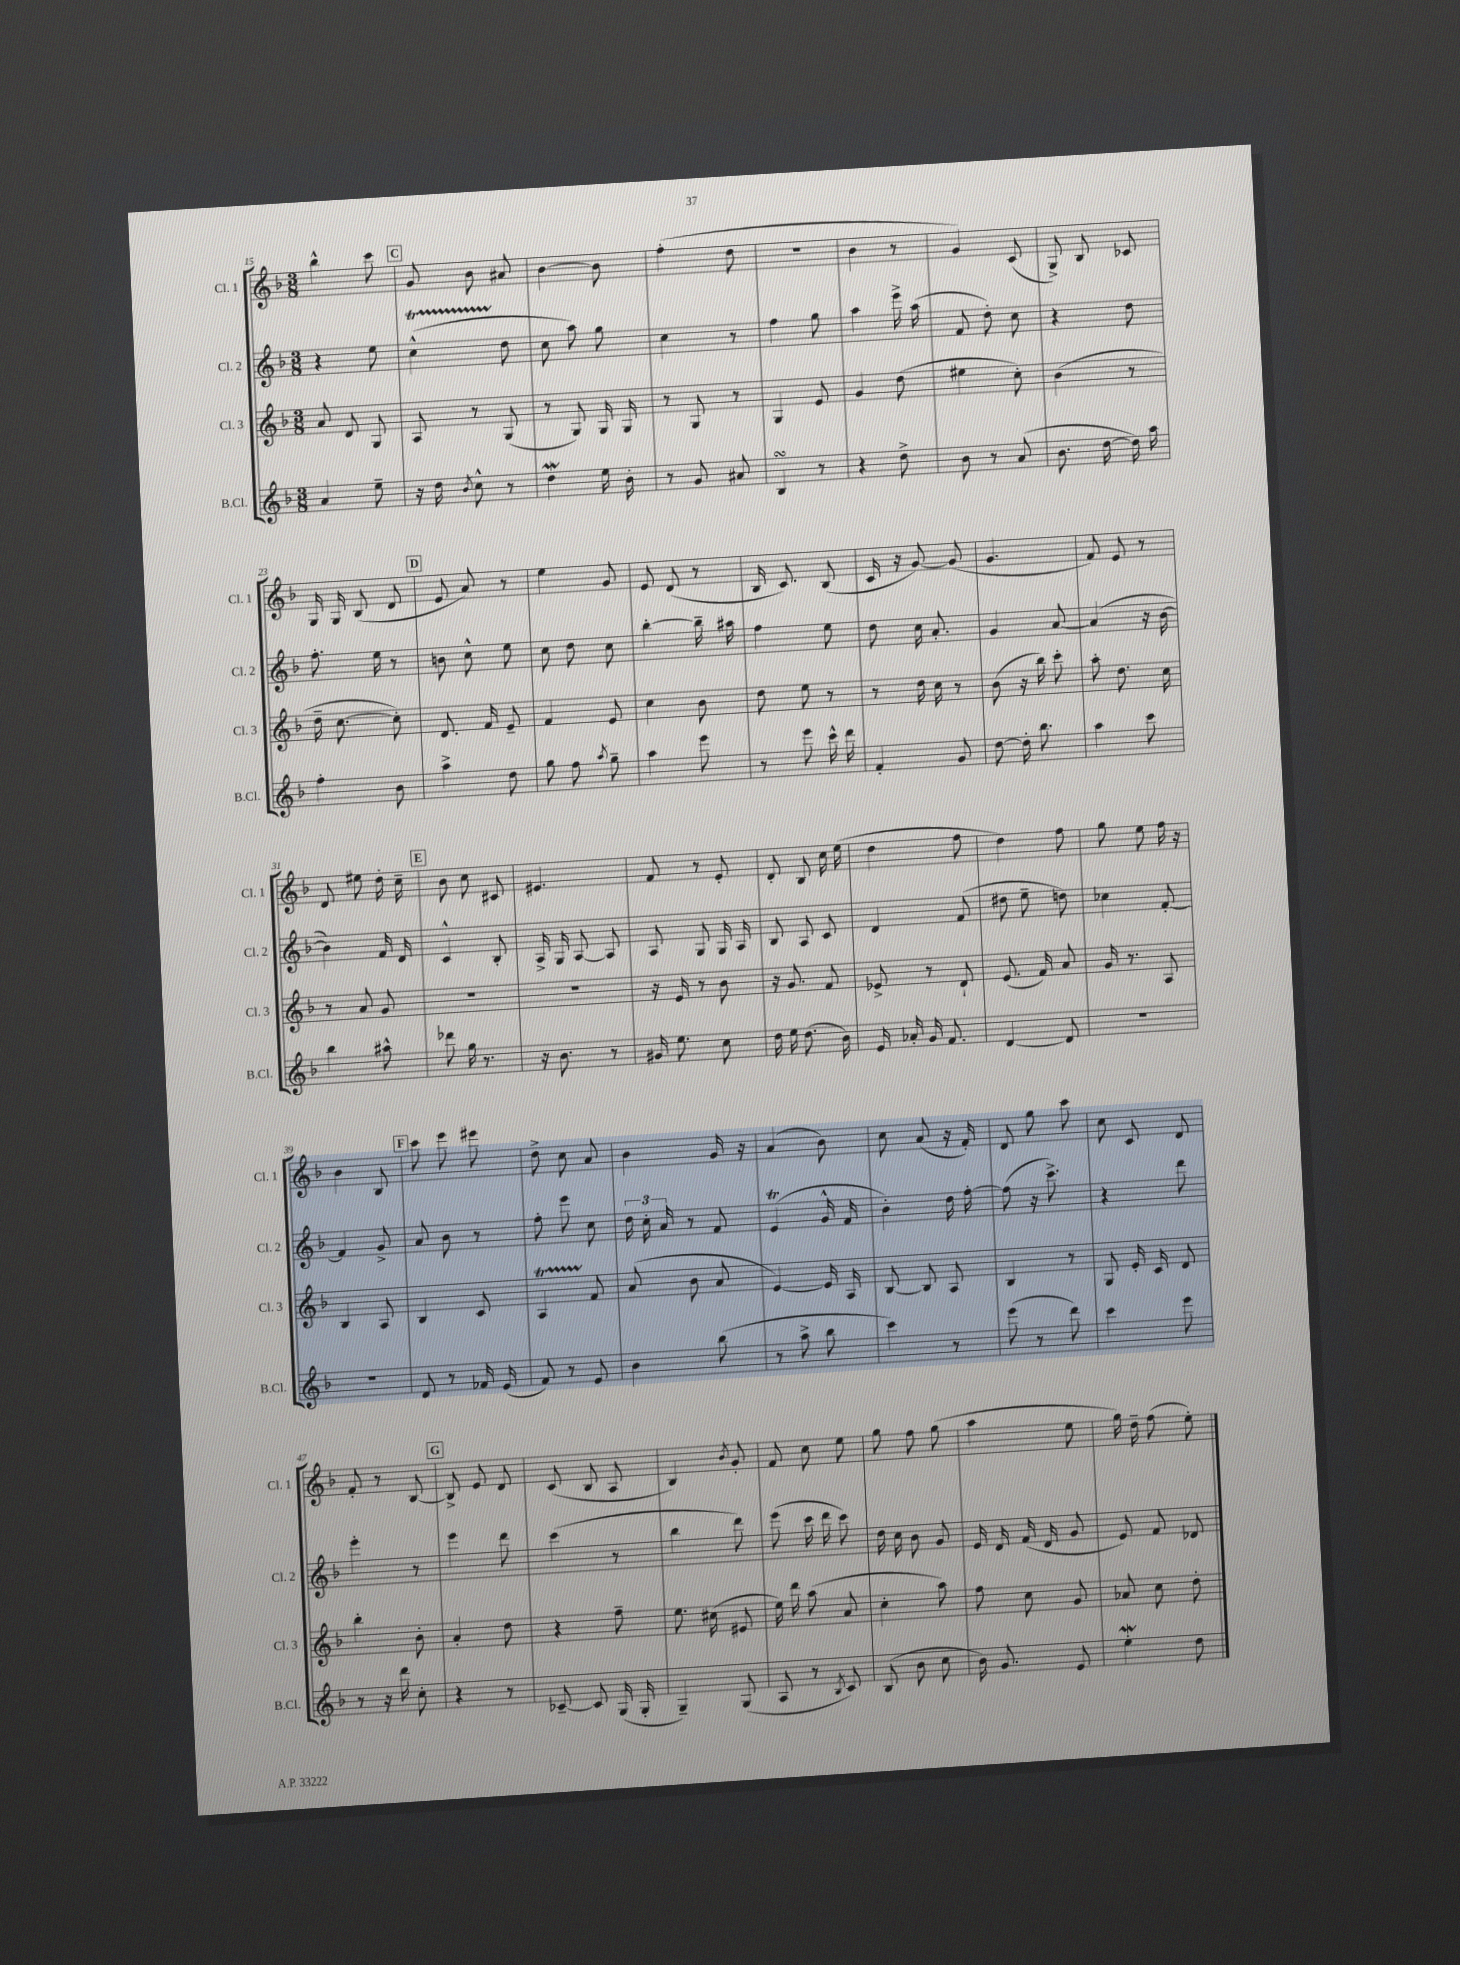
<<
\new StaffGroup <<
\new Staff = "s0" \with { instrumentName = "Cl. 1" shortInstrumentName = "Cl. 1" } {
    \clef treble \key f \major \numericTimeSignature \time 3/8
    \autoBeamOff bes''4-^ c'''8 |
    \mark \markup { \box "C" } g'8 bes'8 ais'8 |
    bes'4~ bes'8 |
    f''4-.( d''8 |
    R4. |
    bes'4 r8 |
    g'4) c'8( |
    g8->) bes8 ces'8 |
    g16 g16 bes8( d'8 |
    \mark \markup { \box "D" } e'8 a'8) r8 |
    e''4 g'8 |
    e'8 d'8( r8 |
    bes16 c'8.) bes8( |
    c'16 r16 g'8~) g'8( |
    g'4. |
    f'8) e'8 r8 |
    d'8 eis''8 d''16-. c''16-- |
    \mark \markup { \box "E" } bes'8 c''8 cis'8 |
    eis'4. |
    f'8 r8 e'8-. |
    d'8-. bes8 c''16 e''16( |
    d''4 f''8 |
    d''4) f''8 |
    g''8 e''8 f''16 r16 |
    bes'4 bes8 |
    \mark \markup { \box "F" } c'''8 e'''8 eis'''8 |
    d''8-> c''8 a'8 |
    bes'4 g'16 r16 |
    a'4( bes'8) |
    c''8 a'8( r16 f'16-.) |
    d'8 g''8 c'''8 |
    c''8 c'8 d'8 |
    f'8-. r8 bes8~ |
    \mark \markup { \box "G" } bes8-> e'8 d'8 |
    c'8( bes8 a8 |
    bes4) \acciaccatura { bes'8 } g'8-. |
    f'8 c''8 e''8 |
    g''8 f''8 g''8( |
    a''4 e''8 |
    g''16) d''16-- f''8( e''8-.) \bar "|." |
}
\new Staff = "s1" \with { instrumentName = "Cl. 2" shortInstrumentName = "Cl. 2" } {
    \clef treble \key f \major \numericTimeSignature \time 3/8
    \autoBeamOff r4 e''8 |
    \mark \markup { \box "C" } c''4-^\startTrillSpan( d''8\stopTrillSpan |
    c''8 a''8) g''8 |
    c''4 r8 |
    f''4 g''8 |
    a''4 e'''16-> a''16( |
    f'8 d''8-.) c''8 |
    r4 d''8 |
    f''8.-. e''16 r8 |
    \mark \markup { \box "D" } b'8 c''8-^ e''8 |
    c''8 d''8 c''8 |
    bes''4~-. bes''16-- ais''16 |
    f''4 e''8 |
    d''8 c''16 a'8.-. |
    g'4 a'8~ |
    a'4( r16 bes'16~ |
    bes'4) f'16 d'16 |
    \mark \markup { \box "E" } c'4-^ bes8-. |
    a16-> g16 a8~ a8 |
    a8 g8 g16 a16 |
    bes8 a8 c'8 |
    d'4 f'8( |
    dis''8 e''8-- d''8) |
    ces''4 f'8~-. |
    f'4 g'8-> |
    \mark \markup { \box "F" } a'8 bes'8 r8 |
    f''8-. e'''8 c''8 |
    \tuplet 3/2 { d''16 c''16-. a'16 } r8 f'8 |
    e'4\trill( g'16-^ f'16 |
    bes'4-.) d''16 f''16~-. |
    f''8( r16 c'''8.->) |
    r4 d'''8 |
    e'''4-. r8 |
    \mark \markup { \box "G" } e'''4 d'''8 |
    c'''4( r8 |
    bes''4 d'''8) |
    e'''8( c'''16 d'''16 c'''8) |
    d''16 c''16 bes'8 g'8 |
    e'16 d'16 f'16( d'16 g'8 |
    e'8) f'8 des'8 \bar "|." |
}
\new Staff = "s2" \with { instrumentName = "Cl. 3" shortInstrumentName = "Cl. 3" } {
    \clef treble \key f \major \numericTimeSignature \time 3/8
    \autoBeamOff a'8 d'8 g8 |
    \mark \markup { \box "C" } a8 r8 g8( |
    r8 g8) g16 g16 |
    r8 g8 r8 |
    g4 e'8 |
    g'4 d''8( |
    eis''4 c''8-.) |
    bes'4( r8 |
    d''16-- c''8.~ c''8-.) |
    \mark \markup { \box "D" } d'8. f'16 e'8-- |
    f'4 e'8 |
    c''4 bes'8 |
    d''8 e''8 r8 |
    r8 d''16 c''16 r8 |
    bes'8( r16 bes''16) c'''8-. |
    a''8-. d''8. c''16 |
    r8 a'8 g'8 |
    \mark \markup { \box "E" } R4. |
    R4. |
    r16 e'16 r8 bes'8 |
    r16 g'8. f'8 |
    ees'8-> r8 d'8-! |
    e'8.( f'16) a'8 |
    g'16 r8. a8 |
    bes4 a8 |
    \mark \markup { \box "F" } bes4 c'8 |
    a4\startTrillSpan f'8\stopTrillSpan |
    a'8( bes'8 a'8 |
    e'4~) e'16 a16 |
    bes8~ bes8 a8 |
    bes4 r8 |
    g8 e'16-. c'16 d'8 |
    bes''4-. bes'8-. |
    \mark \markup { \box "G" } a'4-. d''8 |
    r4 f''8-- |
    e''8. cis''16( eis'8 |
    e''16) d'''16 a''8( a'8 |
    c''4-. a''8) |
    f''8 c''8 g'8 |
    aes'8 c''8 d''8-. \bar "|." |
}
\new Staff = "s3" \with { instrumentName = "B.Cl." shortInstrumentName = "B.Cl." } {
    \clef treble \key f \major \numericTimeSignature \time 3/8
    \autoBeamOff a'4 e''8-- |
    \mark \markup { \box "C" } r16 d''16 \acciaccatura { bes'8 } c''8-^ r8 |
    d''4\mordent e''16 bes'16-. |
    r8 g'8 ais'8 |
    bes4\turn r8 |
    r4 d''8-> |
    bes'8 r8 a'8( |
    bes'8. d''16~ d''16) a''16 |
    f''4-. bes'8 |
    \mark \markup { \box "D" } a''4-> d''8 |
    g''8 f''8 \acciaccatura { a''8 } g''8-- |
    a''4 e'''8 |
    r8 e'''8 c'''16-^ d'''16 |
    f'4-. g'8 |
    d''8~ d''16-. bes''8. |
    a''4 c'''8 |
    bes''4 ais''8-^ |
    \mark \markup { \box "E" } des'''8 g''16 r8. |
    r16 bes'8. r8 |
    gis'16 e''8. c''8 |
    d''16 e''16 d''8.( bes'16) |
    e'16 aes'16-. g'16 f'8. |
    d'4~ d'8 |
    R4. |
    R4. |
    \mark \markup { \box "F" } d'8 r8 fes'16 e'16( |
    f'8) r8 e'8 |
    bes'4 bes''8( |
    r8 a''8-> bes''8 |
    c'''4) r8 |
    e'''8( r8 d'''8) |
    c'''4 e'''8 |
    r8 r16 d'''16 c''8-. |
    \mark \markup { \box "G" } r4 r8 |
    ces'8~-- ces'8 g16( g16-. |
    g4--) g8( |
    a8 r8 \acciaccatura { bes8 } c'8) |
    bes8( bes'8 c''8 |
    bes'16) g'8. e'8 |
    e''4-.\mordent d''8 \bar "|." |
}
>>
>>
\layout { \context { \Score currentBarNumber = #15 } }
